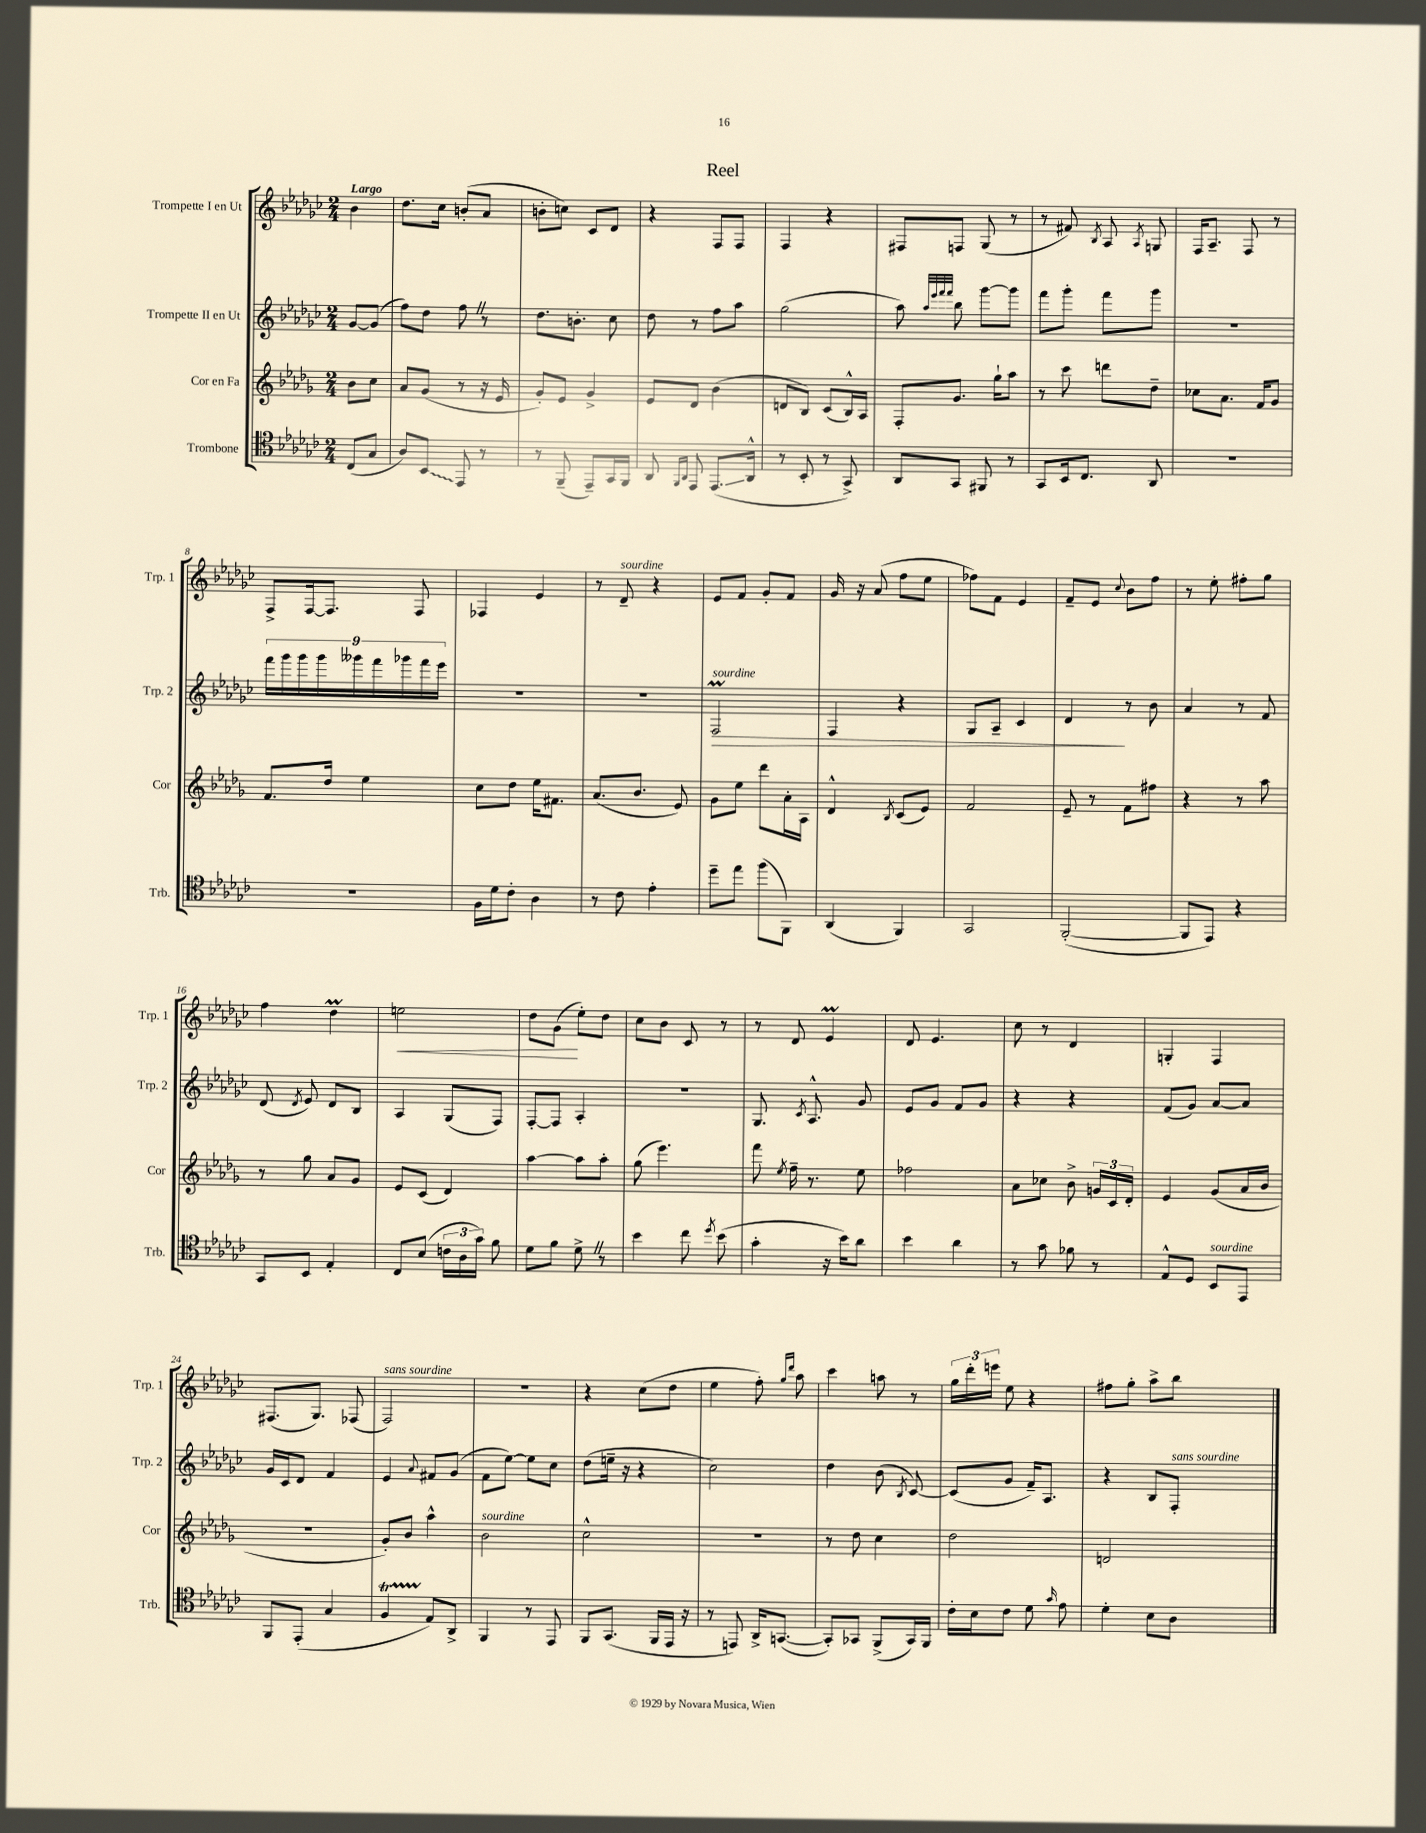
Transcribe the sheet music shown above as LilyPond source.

\header { title = "Reel" }
<<
\new StaffGroup <<
\new Staff = "s0" \with { instrumentName = "Trompette I en Ut" shortInstrumentName = "Trp. 1" } {
    \clef treble \key ges \major \numericTimeSignature \time 2/4 \partial 4 \tempo "Largo"
    \autoBeamOff bes'4 |
    des''8.[ ces''16] b'8[-.( aes'8] |
    b'8[-. c''8]) ces'8[ des'8] |
    r4 f8[ f8] |
    f4 r4 |
    fis8[ f8] ges8( r8 |
    r8 fis'8) \acciaccatura { bes8 } aes8 \acciaccatura { aes8 } g8 |
    f16[ aes8.]-- f8 r8 |
    f8[-> f16~ f8.] f8 |
    fes4 ees'4 |
    r8 des'8--^\markup { \italic "sourdine" } r4 |
    ees'8[ f'8] ges'8[-. f'8] |
    ges'16 r16 aes'8( f''8[ ees''8] |
    fes''8[) f'8] ees'4 |
    f'8[-- ees'8] \appoggiatura { ces''8 } bes'8[ f''8] |
    r8 ees''8-. fis''8[-. ges''8] |
    f''4 des''4\prall |
    e''2\< |
    des''8[ ges'8]\!( ees''8[-.) des''8] |
    ces''8[ bes'8] ces'8 r8 |
    r8 des'8 ees'4\prall |
    des'8 ees'4. |
    ces''8 r8 des'4 |
    g4-. f4 |
    fis8.[( ges8.]) fes8( |
    f2^\markup { \italic "sans sourdine" }) |
    R2 |
    r4 ces''8[( des''8] |
    ees''4 f''8-.) \grace { ges''16[ des'''16] } aes''8 |
    ces'''4 a''8 r8 |
    \tuplet 3/2 { ges''16[ des'''16-. e'''16] } ees''8 r4 |
    fis''8[ ges''8]-. aes''8[-> bes''8] \bar "|." |
}
\new Staff = "s1" \with { instrumentName = "Trompette II en Ut" shortInstrumentName = "Trp. 2" } {
    \clef treble \key ges \major \numericTimeSignature \time 2/4 \partial 4
    \autoBeamOff ges'8[~ ges'8]( |
    f''8[) des''8] f''8 \once \override BreathingSign.text = \markup { \musicglyph "scripts.caesura.straight" } \breathe r8 |
    des''8.[ b'8.]-. ces''8 |
    des''8 r8 f''8[ aes''8] |
    ges''2( |
    aes''8) \grace { aes''32[ ees'''32 f'''32 f'''32] } bes''8 ges'''8[~ ges'''8] |
    f'''8[ ges'''8]-. f'''8[ ges'''8] |
    r2 |
    \tuplet 9/8 { f'''16[ ges'''16 ges'''16 ges'''16 geses'''16 f'''16 ges'''16 f'''16 ees'''16] } |
    R2 |
    R2 |
    f2\prall\>^\markup { \italic "sourdine" } |
    f4 r4 |
    ges8[ aes8]-- ces'4 |
    des'4\! r8 bes'8 |
    aes'4 r8 f'8 |
    des'8( \acciaccatura { des'8 } ees'8) des'8[ bes8] |
    aes4 ges8[( f8]) |
    f8[~-. f8] aes4-. |
    R2 |
    ges8. \acciaccatura { ces'8 } aes8.-^ ges'8 |
    ees'8[ ges'8] f'8[ ges'8] |
    r4 r4 |
    f'8[( ges'8]) aes'8[~ aes'8] |
    ges'16[ ces'16 des'8] f'4 |
    ees'4 \appoggiatura { aes'8 } fis'8[ ges'8]( |
    f'8[ ees''8]~) ees''8[ ces''8] |
    des''8[( e''16]-- r16 r4 |
    ces''2) |
    des''4 bes'8( \acciaccatura { bes8 } ces'8~) |
    ces'8[( ges'8] f'16[--) aes8.] |
    r4 bes8[ f8]-.^\markup { \italic "sans sourdine" } \bar "|." |
}
\new Staff = "s2" \with { instrumentName = "Cor en Fa" shortInstrumentName = "Cor" } {
    \clef treble \key des \major \numericTimeSignature \time 2/4 \partial 4
    \autoBeamOff bes'8[ c''8] |
    aes'8[ ges'8]( r8 r16 ees'16 |
    ges'8[-.) ees'8] ges'4-> |
    ees'8[ des'8] bes'4( |
    d'8[ bes8]) c'8[( bes16-^) aes16] |
    f8[-. ges'8.] ges''16[-! aes''8] |
    r8 c'''8 d'''8[ des''8]-- |
    ces''8[ aes'8.] f'16[ ges'8] |
    f'8.[ des''16] ees''4 |
    c''8[ des''8] ees''16[ fis'8.] |
    aes'8.[( bes'8.] ees'8) |
    ges'8[ ees''8] des'''8[ aes'16-. aes16] |
    des'4-^ \acciaccatura { bes8 } c'8[( ees'8]) |
    f'2 |
    ees'8-- r8 f'8[ fis''8] |
    r4 r8 aes''8 |
    r8 ges''8 aes'8[ ges'8] |
    ees'8[ c'8]( des'4) |
    aes''4~ aes''8[ aes''8]-. |
    ges''8( ees'''4.) |
    f'''8 \acciaccatura { ees''8 } f''16-- r8. ees''8 |
    fes''2 |
    aes'8[ ces''8] bes'8-> \tuplet 3/2 { g'16[ c'16 des'16]-. } |
    ees'4 ges'8[( aes'16 bes'16] |
    r2 |
    ges'8[-.) bes'8] aes''4-^ |
    bes'2^\markup { \italic "sourdine" } |
    c''2-^ |
    r2 |
    r8 des''8 c''4 |
    des''2 |
    d'2 \bar "|." |
}
\new Staff = "s3" \with { instrumentName = "Trombone" shortInstrumentName = "Trb." } {
    \clef tenor \key ges \major \numericTimeSignature \time 2/4 \partial 4
    \autoBeamOff ces8[( ges8] |
    aes8[) \once \override Glissando.style = #'zigzag bes,8]\glissando ees,8 r8 |
    r8 f,8--( ees,8[--) ges,16 f,16] |
    aes,8 \grace { f,16[ aes,16] } ees,8 ees,8.[\glissando( aes,16]-^ |
    r8 bes,8-. r8 ges,8->) |
    aes,8[ ges,8] fis,8 r8 |
    ges,8[ bes,16 ces8.] aes,8 |
    R2 |
    r2 |
    f16[ des'16 ces'8]-. aes4 |
    r8 ces'8 ees'4-. |
    des''8[-- ees''8] f''8[( f,8]) |
    aes,4( f,4) |
    ges,2 |
    f,2~-.( |
    f,8[ ees,8]) r4 |
    ges,8[ bes,8] ees4-. |
    ces8[ bes8]( \tuplet 3/2 { c'16[ aes16 ges'16]) } f'8 |
    des'8[ f'8] des'8-> \once \override BreathingSign.text = \markup { \musicglyph "scripts.caesura.straight" } \breathe r8 |
    bes'4 ces''8 \acciaccatura { des''8 } bes'8( |
    ges'4-. r16 bes'16[) aes'8] |
    bes'4 aes'4 |
    r8 ges'8 fes'8 r8 |
    ees8[-^ des8] bes,8[^\markup { \italic "sourdine" } ees,8] |
    f,8[ ees,8]-.( ges4 |
    f4\startTrillSpan ees8[\stopTrillSpan) aes,8]-> |
    f,4 r8 ees,8 |
    f,8[ ges,8.]( f,16[ ees,16] r16 |
    r8 e,8) aes,16[-> g,8.]~( |
    g,8[-.) ges,8] f,8[->( ges,16) f,16] |
    ces'16[-. bes16 ces'8] des'8 \grace { ges'16 } ees'8 |
    des'4-. bes8[ aes8] \bar "|." |
}
>>
>>
